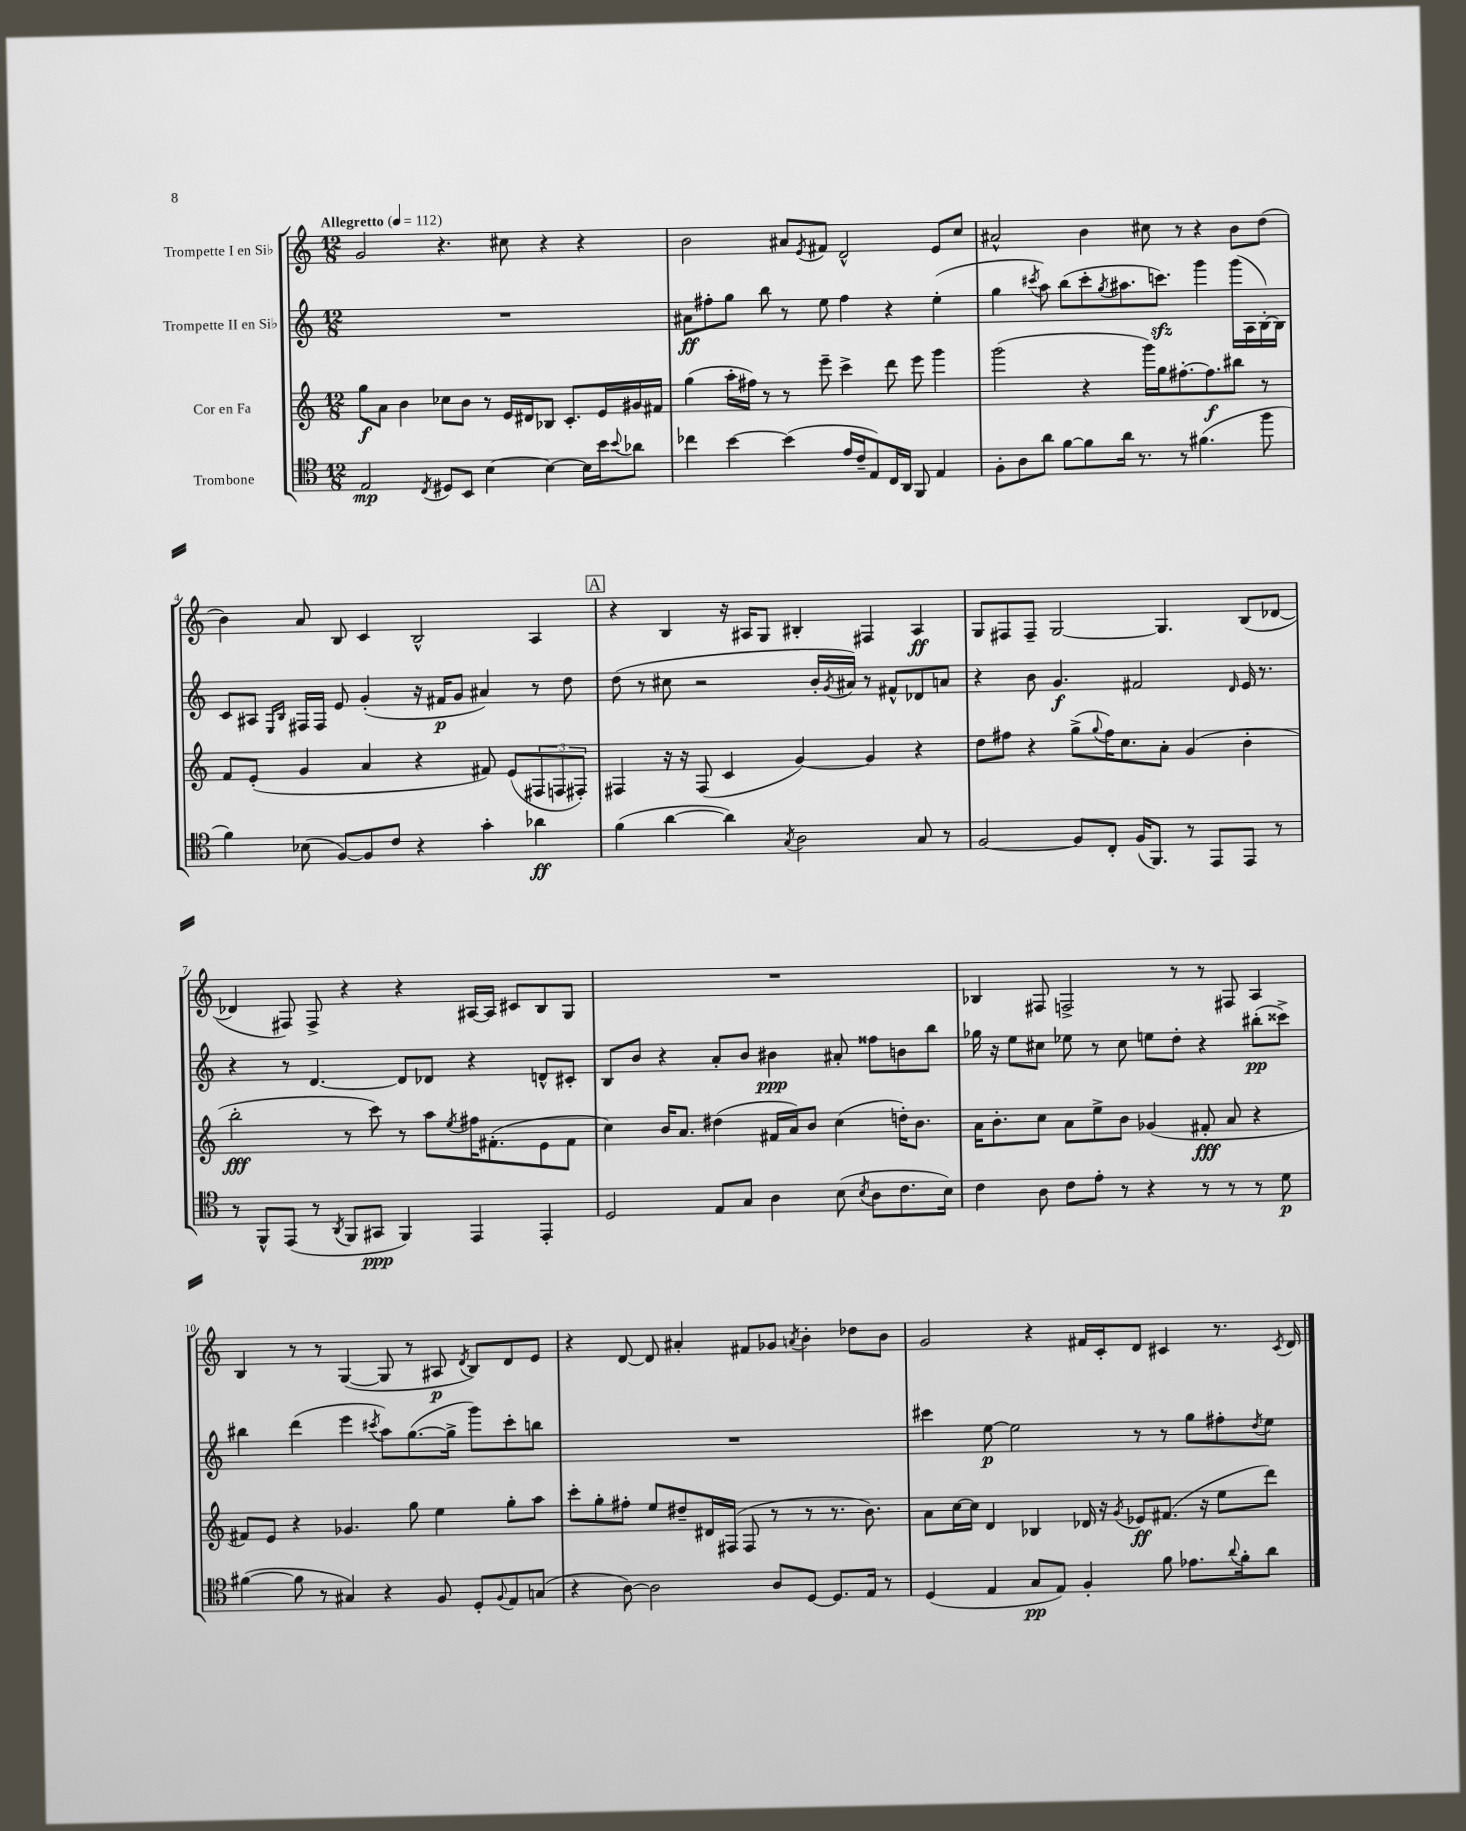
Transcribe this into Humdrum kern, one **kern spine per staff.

**kern	**kern	**kern	**kern
*staff4	*staff3	*staff2	*staff1
*clefC4	*clefG2	*clefG2	*clefG2
*k[]	*k[]	*k[]	*k[]
*M12/8	*M12/8	*M12/8	*M12/8
*MM112	*MM112	*MM112	*MM112
2E/	8gg\L	1.r	2g/
.	8a\J	.	.
.	4b\	.	.
8qC/	.	.	.
8D#/L	8cc-\L	.	4.r
8BB/J	8b\J	.	.
[4B\	8r	.	.
.	16e/LL	.	8cc#\
.	16d#/J	.	.
4B\_	8B-/J	.	4r
.	8.c'/L	.	.
16B\]LL	.	.	4r
16b\J	16e/L	.	.
8qqb/	.	.	.
8a-\J	16g#/	.	.
.	16f#/JJ	.	.
=	=	=	=
4cc-\	(4gg\	8a#\L	2b\
.	.	8ff#'\	.
[4b\	16aa'\LL	8gg\J	.
.	16ff#\JJ)	.	.
.	8r	8bb\	.
(4b\]	8r	8r	8a#/L
.	.	.	8qe/
.	8eee~\	8ee\	8f#/J
16e/LL	4ccc^\	4ff#\	2d^^/
16c~/J	.	.	.
8E/)	.	.	.
16C/L	8ddd\	4r	.
16AA/JJ	.	.	.
8FF/	8eee\	.	.
4E/	4ggg\	(4ee'\	8e/L
.	.	.	8cc/J
=	=	=	=
8F'\L	(2ggg\	4gg\	2a#^^/
8A\	.	.	.
.	.	8qccc#/	.
8a\J	.	8aa\)	.
[8f\L	.	(8bb\L	.
8f\]	4r	8ccc#'\	4b\
.	.	8qgg/	.
16a\Jk	.	8.aa#\	.
8.r	.	.	.
.	16ggg\LL)	.	8cc#\
.	16gg\J	8.ccc\J)	.
8r	[8.ff#'\	.	8r
(4.f#\	.	4ggg\	4r
.	8.ff#\]	.	.
.	8bb#\J	(16ggg\LL	8b\L
.	.	16A\	.
8ff\	8r	[16B'\)	(8dd\J
.	.	16B\]JJ	.
=	=	=	=
4f\)	8f/L	8c/L	4b\)
.	(8e'/J	8A#/J	.
.	.	16qqE/LL	.
.	.	16qqB/JJ	.
(8B-\	4g/	16F#/LL	8a/
.	.	16F#/JJ	.
[8F/L)	.	8e/	8B/
8F/]	4a/	(4g'/	4c/
8c/J	.	.	.
4r	4r	16r	2B^^/
.	.	16f#/LK	.
.	.	8g/J	.
4g'\	8f#/)	4a#/)	.
.	(8e/L	.	.
4a-\	12F#/	8r	4A/
.	12F/	.	.
.	.	8dd\	.
.	12F#'/J)	.	.
=	=	=	=
(4f\	4F#/	(8dd\	4r
.	.	8r	.
[4a\	16r	8cc#\	4B/
.	16r	.	.
.	(8F#/	2r	.
4a\])	4c/	.	16r
.	.	.	16A#/LK
.	.	.	8G/J
8qG/	.	.	.
2A\	[4g/)	.	4B#'/
.	.	16b'/LL	.
.	.	8qg/	.
.	.	16a#/JJ)	.
.	4g/]	8r	4F#/
.	.	8f#^^/L	.
8G/	4r	8d-/	4A#/
8r	.	8a/J	.
=	=	=	=
[2F/	8dd\L	4r	8G/L
.	8ff#\J	.	8F#/
.	4r	8b\	8F#~/J
.	.	4.g/	[2G/
8F/]L	(8gg^\L	.	.
.	8qqgg/	.	.
8C'/J	16ff#\K)	.	.
.	8.cc\	.	.
(16F/LK	.	2f#/	.
8.FF/J)	.	.	.
.	8a'\J	.	4.G/]
8r	(4g/	.	.
8EE/L	.	.	.
.	.	16qqd/	.
8EE/J	4b'\	16e/	(8B/L
.	.	8.r	.
8r	.	.	[8d-/J
=	=	=	=
8r	2bb'\	4r	4d-/]
8FF^^/L	.	.	.
(8EE/J	.	8r	8F#/)
8r	.	[4.d/	8F#^/
8qAA/	.	.	.
8FF/L	8r	.	4r
8GG#/J	8ccc\)	.	.
4FF/)	8r	8d/]L	4r
.	8aa\L	8d-/J	.
.	8qee/	.	.
4EE/	16ff#\K	4r	[16A#/LL
.	(8.f#'\	.	16A#/]JJ
.	.	.	8c#/L
4EE'/	8e\	8d^^/L	8B/
.	8f#\J	8c#'/J	8G/J
=	=	=	=
2D/	4cc\)	8B/L	1.r
.	.	8b/J	.
.	16b/LK	4r	.
.	8.a/J	.	.
8E/L	(4dd#\	8a'/L	.
8G/J	.	8b/J	.
4A\	16f#/LL	4b#\	.
.	16a/J)	.	.
.	8b/J	.	.
(8B\	(4cc\	8a#'/	.
8qB/	.	.	.
8A\L	.	8ff##\L	.
8.c\	16dd'\LK)	8b\	.
.	8.b\J	.	.
.	.	8bb\J	.
16B\Jk)	.	.	.
=	=	=	=
4c\	16a\LK	16gg-\	4B-/
.	8.b'\	16r	.
.	.	8ee\L	.
8A\	8cc\J	8cc#\J	8F#/
8c\L	8a\L	8ee-\	2F^/
8e'\J	8ee^\	8r	.
8r	8b\J	8cc#\	.
4r	(4g-/	8ee\L	.
.	.	8dd'\J	8r
8r	8f#'/	4r	8r
8r	8a/	.	8F#/
8r	4r	(8bb#'\L	4A/
8d\	.	8ccc##^\J)	.
=	=	=	=
([4f#\	8f#/L)	4bb#\	4B/
.	8e/J	.	.
8f#\]	4r	(4ddd\	8r
8r	.	.	8r
4G#/)	4.g-/	4eee\	([4G/
.	.	8qccc#/	.
4r	.	8aa\L)	8G/]
.	8gg\	([8.gg\	8r
8F/	4ee\	.	8A#/
.	.	16gg^\]Jk	.
.	.	.	8qd/
8D'/L	.	8ggg\L)	8B/L)
8qqF/	.	.	.
8E/	8gg'\L	8ccc#'\	8d/
(8G/J	8aa\J	8bb\J	8e/J
=	=	=	=
4r	8ccc'\L	1.r	4r
.	8gg'\	.	.
[8A\)	8ff#'\J	.	[8d/
2A\]	8ee/L	.	8d/]
.	8dd#~/	.	4a#'/
.	16d#/L	.	.
.	(16F#/JJ	.	.
.	8F#/	.	8f#/L
8A/L	8r	.	8g-/J
.	.	.	8qa/
[8D/J	8r	.	4b'\
8.D/]L	8.r	.	.
.	.	.	8dd-\L
16E/Jk	8.b\)	.	.
8r	.	.	8b\J
=	=	=	=
(4D/	8a\L	4ccc#\	2g/
.	[16cc\L	.	.
.	16cc\]JJ	.	.
4E/	4d/	[8ee\	.
.	.	2ee\]	.
8G/L	4B-/	.	4r
8E/J)	.	.	.
4F'/	16d-/	.	16f#/LL
.	16r	.	16c'/J
.	8qg/	.	.
.	8e-/L	8r	8d/J
8f\	(8.f#/J	8r	4c#/
8.e-\L	.	8gg\L	.
.	16r	.	.
.	8ee\L	8ff#'\	8.r
8qqa/	.	.	.
16f'\k	.	.	.
.	.	8qdd/	.
8a\J	8ddd\J)	8ee\J	.
.	.	.	8qc#/
.	.	.	16d/
==	==	==	==
*-	*-	*-	*-
